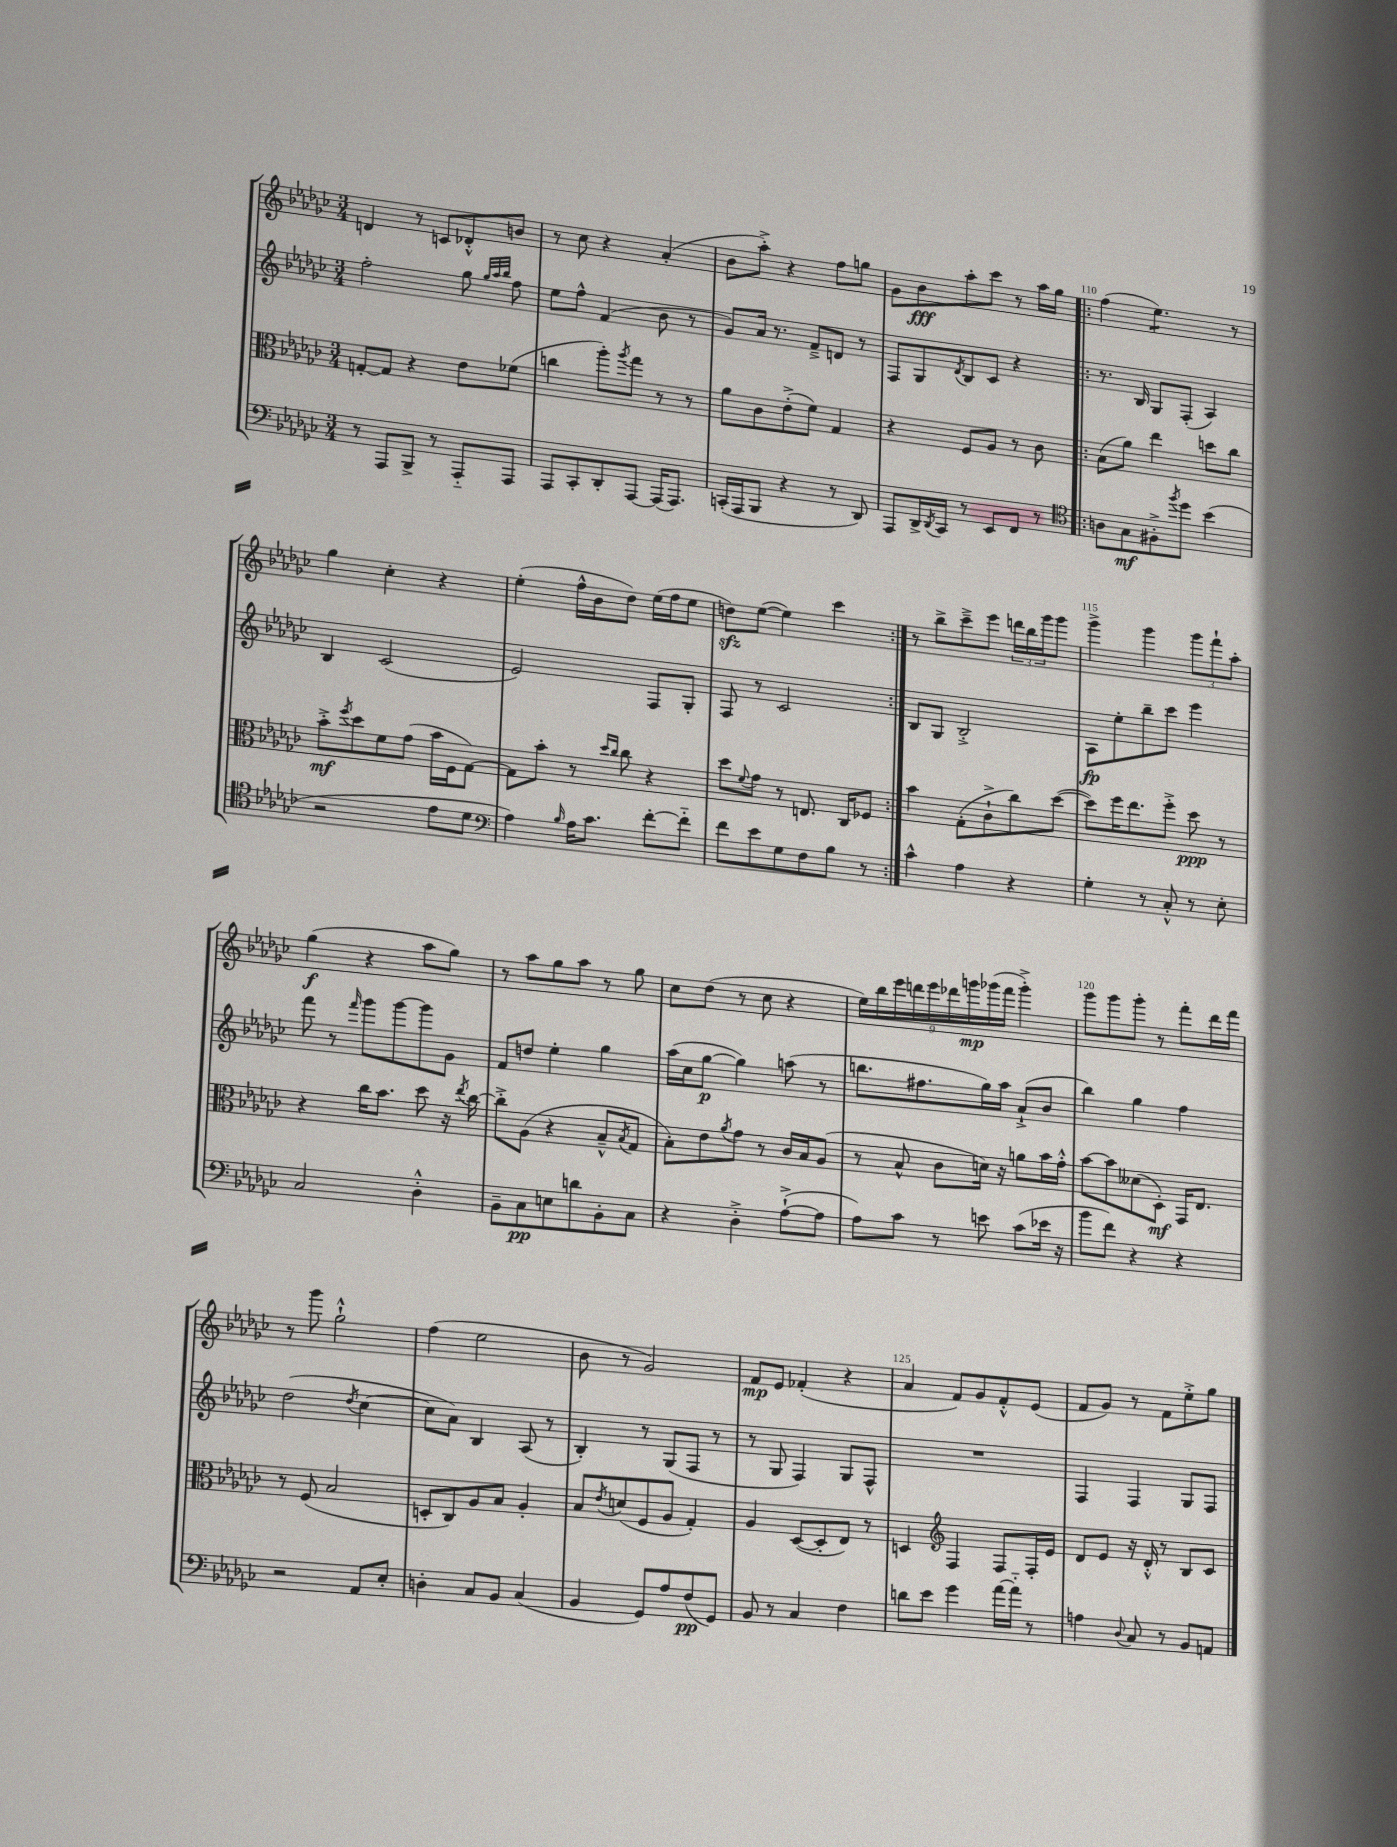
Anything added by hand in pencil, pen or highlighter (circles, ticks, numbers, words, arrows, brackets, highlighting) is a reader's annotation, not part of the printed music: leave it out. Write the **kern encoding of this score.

**kern	**kern	**kern	**kern
*staff4	*staff3	*staff2	*staff1
*clefF4	*clefC3	*clefG2	*clefG2
*k[b-e-a-d-g-c-]	*k[b-e-a-d-g-c-]	*k[b-e-a-d-g-c-]	*k[b-e-a-d-g-c-]
*M3/4	*M3/4	*M3/4	*M3/4
8r	[8G'/L	2ff'\	4d/
8AAA-/L	8G/]J	.	.
8BBB-^/J	4r	.	8r
8r	.	.	8c/L
8AAA-'~/L	8e-\L	8gg-\	8d-'^^/
.	.	32qqgg-/LLL	.
.	.	32qqaa-/	.
.	.	32qqbb-/JJJ	.
8AAA-/J	(8f-\J	8ff\	8b/J
=	=	=	=
8AAA-/L	4cc\	8ee-\L	8r
8CC-'/	.	8ff^^\J	8cc-\
8DD-'/	8aa-'\L)	(4f/	4r
.	8qaa-/	.	.
[8AAA-/J	8gg-\J	.	.
(16AAA-/]LK	8r	8b-\	(4a-'/
8.AAA-/J)	.	.	.
.	8r	8r	.
=	=	=	=
(16CC'/LL	8a-\L	8g-/L)	8b-\L
16AAA-/J	.	.	.
8BBB-/J	8c-\	16a-/Jk	8aa-'^\J)
.	.	8.r	.
4r	(8e-'^\	.	4r
.	8f\J)	8f~^/L	.
8r	4G-/	8d/J	8ff\L
8DD-/)	.	8r	8gg\J
=	=	=	=
8AAA-/L	4r	8F/L	8g-\L
16DD-^/L	.	8G-/	8b-\
8qDD-/	.	.	.
16CC-/JJ	.	.	.
.	.	8qd-/	.
8r	8F/L	8B-/	8aa-'\
8EE-/L	8A-/J	8c-/J	8ccc-\J
8FF/J	8r	4r	8r
8r	8c-\	.	16aa-\LL
.	.	.	16gg-\JJ
=!|:	=!|:	=!|:	=!|:
*clefC4	*	*	*
8A\L	(8B-\L	8.r	(4ff\
8G-\	8a-\J)	.	.
.	.	16B-/	.
8F#'^\	4ee-\	8G-/L	4.ee-\)
8qff/	.	.	.
8dd-\J	.	(8F'/J	.
(4b-\	8dd\L	4A-/)	.
.	8cc-\J	.	8r
=	=	=	=
2r	8b-'^\L	4B-/	4gg-\
.	8qff/	.	.
.	8dd-\	.	.
.	8f\	(2c-/	4cc-'\
.	(8g-\J	.	.
8e-\L	16b-\LL	.	4r
.	16F\J	.	.
8d-\J	[8G-\J)	.	.
=	=	=	=
*clefF4	*	*	*
4A-\)	8G-\]L	2e-/)	(4ee-'\
.	8b-'\J	.	.
16qqB-/	.	.	.
16A-\LK	8r	.	16ff^^\LL
8.c-\J	.	.	16b-\J
.	16qqdd-/LL	.	.
.	16qqcc-/JJ	.	.
.	8cc-\	.	8dd-\J)
[8f'\L	4r	8F/L	(16ee-\LL
.	.	.	16ff\J
8f'~\]J	.	8G-'/J	8ee-\J
=	=	=	=
8f\L	8dd-\L	8F/	8dd\L)
.	8qqf/	.	.
8e-\	8g-\J	8r	([8ee-\J
8G-\	8r	2c-/	4ee-\])
8F\	8.E/	.	.
8B-\J	.	.	4ccc-\
.	16C-/LK	.	.
8r	8F-/J	.	.
=:|!	=:|!	=:|!	=:|!
4c-^^\	4b-\	8B-/L	8r
.	.	8G-/J	8bb-^\L
4A-\	(8G-'\L	2B-'^/	8ccc-~^\
.	8c-`^\	.	8eee-\J
4r	8cc-\)	.	24ddd\LL
.	.	.	24bb-\
.	.	.	24ggg-\J
.	([8dd-\J	.	8ggg-\J
=	=	=	=
4G-'\	8dd-\]L)	8A-\L	4ggg-^\
.	16ff\K	8ee-'\	.
.	8.ee-\	.	.
8r	.	8bb-~\	4ggg-\
8C-'^^/	8ff'^\J	8ccc-\J	.
8r	8dd-\	4eee-\	12ggg-\L
.	.	.	12fff`\
8E-'\	8r	.	.
.	.	.	12aa-'\J
=	=	=	=
2C-/	4r	8fff\	(4gg-\
.	.	8r	.
.	.	16qqfff/	.
.	16cc-\LK	8ggg-\L	4r
.	8.b-\J	.	.
.	.	[8ggg-\	.
4D-'^^\	8dd-\	8ggg-\]	8aa-\L
.	16r	8g-\J	8gg-\J)
.	8qee-/	.	.
.	[16cc-\	.	.
=	=	=	=
8BB-~\L	8cc-'^\]L	8f/L	8r
8C-\	(8A-\J	8dd/J	8aa-\L
8E\	4r	4ee-'\	8gg-\
8d\	.	.	8aa-\J
8BB-'\	8B-~^^/L	4gg-\	8r
.	8qB-/	.	.
8C-\J	8G-/J	.	8gg-\
=	=	=	=
4r	8B-'\L)	(16aa-\LL	8cc-\L
.	.	16cc-\J	.
.	8e-\	[8gg-\J	(8dd-\J
.	8qa-/	.	.
4D-'^\	8g-\J	4gg-\])	8r
.	8r	.	8cc-\
([8A-`^\L	16c-/LL	(8aa\	4r
.	16B-/J	.	.
8A-\]J	(8A-/J	8r	.
=	=	=	=
8A-\L)	8r	8.bb\L	18ee-\LL)
.	.	.	18bb-\
.	.	.	18eee-\
8c-\J	8B-^^/	.	.
.	.	.	18ddd\
.	.	8.ff#\	.
.	.	.	18eee-\
8r	8c-\L	.	.
.	.	.	18ddd-\
.	.	.	18ggg\
8e\	16d\Jk)	16gg-\L)	.
.	.	.	(18ggg-\
.	16r	16aa-\JJ	.
.	.	.	18fff\JJ
(8c-\L	8a\L	(8a-`^/L	4ggg-'^\)
16e-\Jk	16b-\L	8b-/J	.
16r	16g-'^^\JJ	.	.
=	=	=	=
8b-\L	[8b-\L	4bb-\)	8ggg-\L
8f\J)	8b-\]	.	8ggg-\
4r	(8d--\	4gg-\	8ggg-'\J
.	8D-'\J)	.	8r
4r	16GG-/LK	4ff\	8fff'\L
.	8.E-/J	.	.
.	.	.	16ddd-\L
.	.	.	16fff\JJ
=	=	=	=
2r	8r	(2dd-\	8r
.	(8F/	.	8ggg-\
.	2B-/	.	2gg-`^^\
.	.	8qdd-/	.
8AA-/L	.	[4cc-\	.
8E-'/J	.	.	.
=	=	=	=
4D'\	8D'/L	8cc-\]L	(4ff\
.	8C-/)	8a-\J)	.
8C-/L	8A-/	4B-/	2ee-\
8BB-/J	8B-/J	.	.
(4C-/	4A-'/	(8A-/	.
.	.	8r	.
=	=	=	=
4BB-/	8B-/L	4B-'/)	8b-\
.	8qe-/	.	.
.	(8d/	.	8r
8GG-/L)	8F/	8r	2g-/)
8A-/	8A-/J	(8G-/L	.
(8F/	4G-'/)	8F/J	.
8GG-/J)	.	8r	.
=	=	=	=
8BB-/	4A-/	8r	8f/L
8r	.	8G-/	8e-/J
4C-/	([8D-/L	4F/)	(4f-'/
.	8D-'/]	.	.
4F\	8E-/J)	8G-/L	4r
.	8r	8F^^/J	.
=	=	=	=
8d\L	4D/	2.r	4a-/
8e-\J	.	.	.
*	*clefG2	*	*
4g-\	4F/	.	8f/L)
.	.	.	8g-/
[16a-\LL	8F/L	.	8f'^^/
16a-'~\]JJ	.	.	.
8r	16F'/L	.	(8e-/J
.	16e-/JJ	.	.
=	=	=	=
4A\	8d-/L	4F/	8f/L
.	8e-/J	.	8g-/J)
8qqD-/	.	.	.
8C-/	16r	4F/	8r
.	16d-'^^/	.	.
8r	8r	.	8f\L
8BB-/L	8B-/L	8G-/L	8ee-'^\
8AA/J	8c-/J	8F/J	8gg-\J
==	==	==	==
*-	*-	*-	*-
